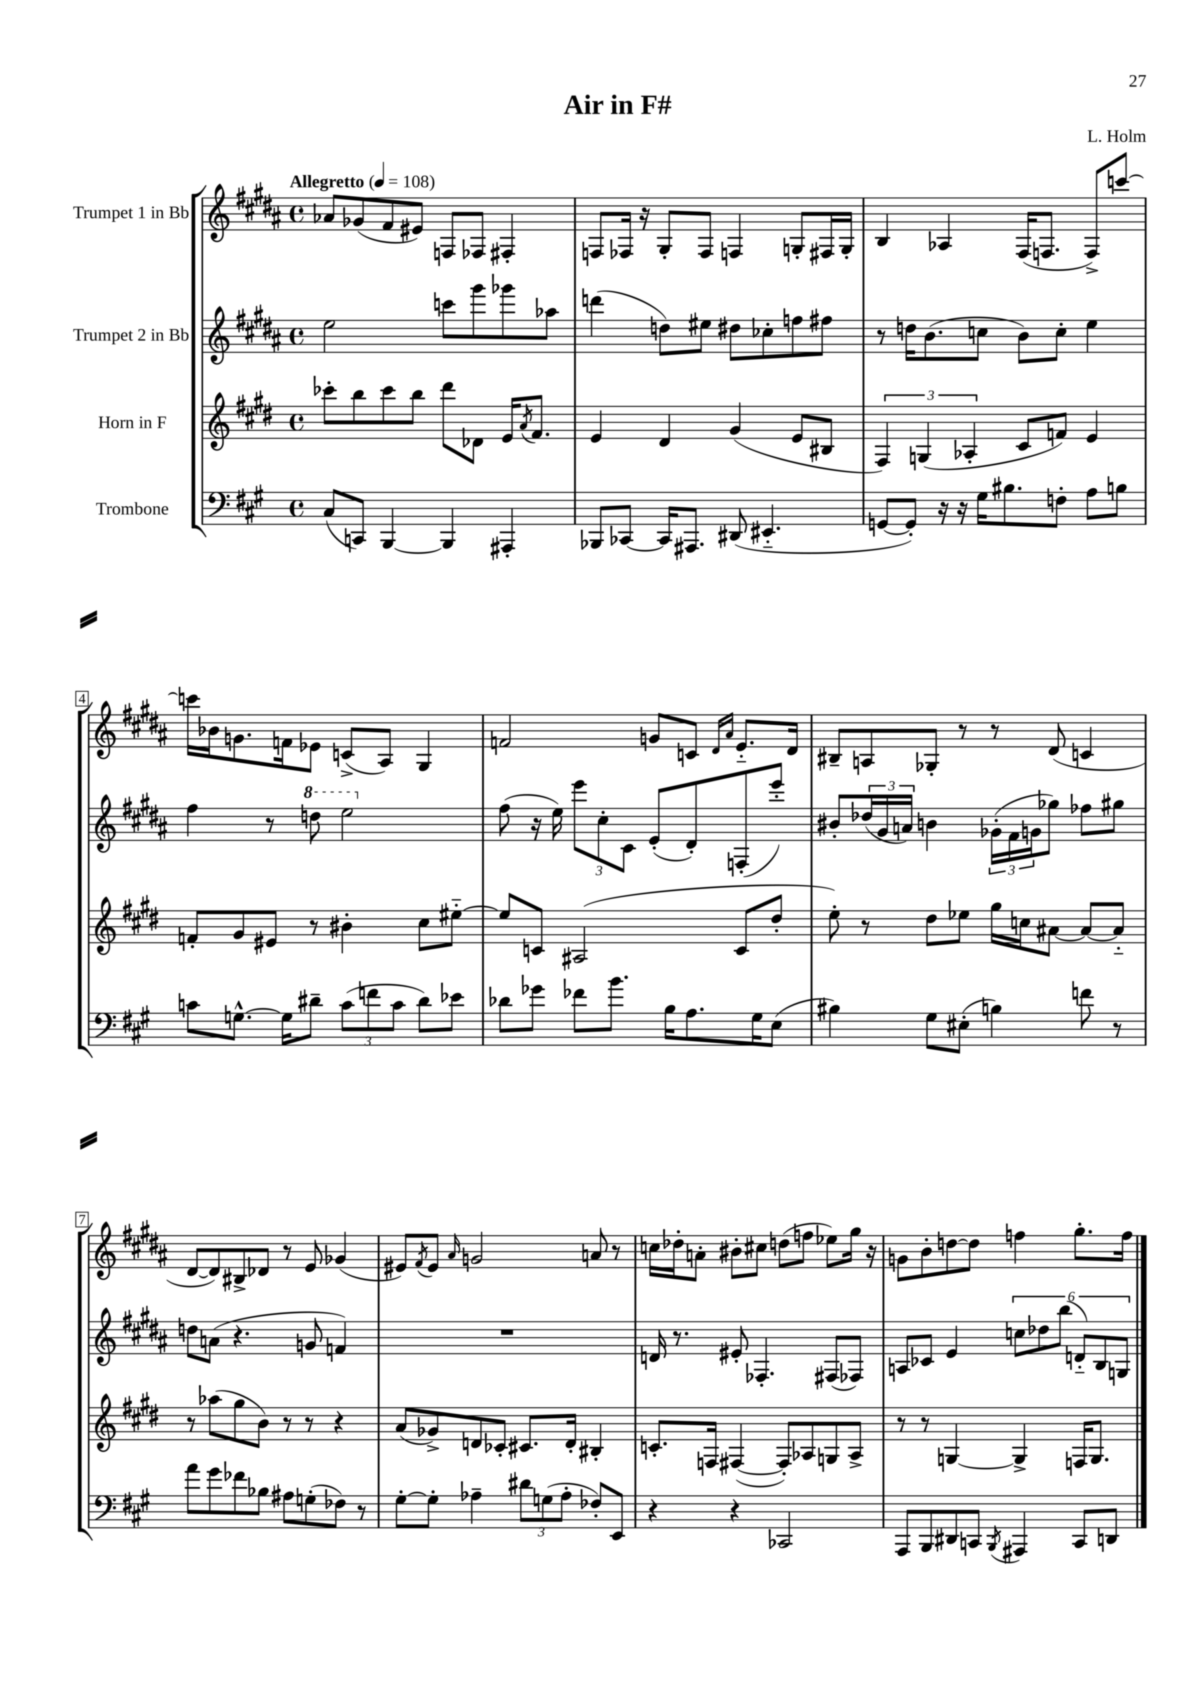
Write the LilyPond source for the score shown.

\header { title = "Air in F#" composer = "L. Holm" }
<<
\new StaffGroup <<
\new Staff = "s0" \with { instrumentName = "Trumpet 1 in Bb" } {
    \clef treble \key b \major \defaultTimeSignature \time 4/4 \tempo "Allegretto" 4 = 108
    aes'8 ges'8( fis'8 eis'8) f8 fes8 fis4-. |
    f8 fes16 r16 gis8-. fes8 f4 g8-. fis16 g16-. |
    b4 aes4 fis16( f8. f8->) c'''8~ |
    c'''16 bes'16 g'8. f'16 ees'8 c'8->( ais8) gis4 |
    f'2 g'8 c'8 \grace { dis'16 ais'16 } e'8.-_ dis'16 |
    bis8-- a8 ges8-. r8 r8 dis'8( c'4 |
    dis'8~ dis'8) bis8-> des'8 r8 e'8 ges'4( |
    eis'8) \acciaccatura { fis'8 } eis'8 \grace { ais'16 } g'2 a'8 r8 |
    c''16 des''16-. a'8-. bis'8-. cis''8 d''8( f''8 ees''8) gis''16 r16 |
    g'8 b'8-. d''8~ d''8 f''4 gis''8.-. f''16 \bar "|." |
}
\new Staff = "s1" \with { instrumentName = "Trumpet 2 in Bb" } {
    \clef treble \key b \major \defaultTimeSignature \time 4/4
    e''2 c'''8 gis'''8 ges'''8 aes''8 |
    d'''4( d''8) eis''8 dis''8 ces''8-. f''8 fis''8 |
    r8 d''16 b'8.( c''8 b'8) c''8-. e''4 |
    fis''4 r8 \ottava #1 d'''8 e'''2 \ottava #0 |
    fis''8( r16 e''16) \tuplet 3/2 { e'''8 cis''8-. cis'8 } e'8-.( dis'8-.) f8-.( e'''8-.) |
    bis'8-. \tuplet 3/2 { des''16( gis'16 a'16) } b'4 \tuplet 3/2 { ges'16-.( fis'16 g'16 } ges''8) fes''8 gis''8 |
    d''8 a'8( r4. g'8 f'4) |
    R1 |
    d'16 r8. eis'8-. fes4.-. fis8( fes8) |
    a8 ces'8 e'4 \tuplet 6/4 { c''8 des''8 b''8( d'8-_) b8 g8 } \bar "|." |
}
\new Staff = "s2" \with { instrumentName = "Horn in F" } {
    \clef treble \key e \major \defaultTimeSignature \time 4/4
    ces'''8-. b''8 ces'''8 b''8 dis'''8 des'8 e'16 \acciaccatura { a'8 } fis'8. |
    e'4 dis'4 gis'4( e'8 bis8 |
    \tuplet 3/2 { fis4) g4( aes4-. } cis'8 f'8) e'4 |
    f'8-. gis'8 eis'8 r8 bis'4-. cis''8 eis''8~-_ |
    eis''8 c'8 ais2( c'8 dis''8-. |
    e''8-.) r8 dis''8 ees''8 gis''16 c''16 ais'8~ ais'8~ ais'8-_ |
    r8 aes''8( gis''8 b'8) r8 r8 r4 |
    a'8( ges'8->) d'8 ces'8-. cis'8. d'16-. bis4-. |
    c'8.-. f16 fis4~( fis8-.) aes8 g8 aes8-> |
    r8 r8 g4~ g4-> f16 g8. \bar "|." |
}
\new Staff = "s3" \with { instrumentName = "Trombone" } {
    \clef bass \key a \major \defaultTimeSignature \time 4/4
    cis8( c,8) b,,4~ b,,4 ais,,4-. |
    bes,,8 ces,8~ ces,16 ais,,8. dis,8( eis,4.-_ |
    g,8~ g,8-.) r16 r16 gis16 bis8. f8-. a8 b8 |
    c'8 g8.~-^ g16 dis'8-- \tuplet 3/2 { c'8( f'8 c'8 } dis'8) ees'8 |
    des'8 ges'8 fes'8 b'8. b16 a8. gis16 e8( |
    bis4) gis8 eis8-.( b4) f'8 r8 |
    a'8 gis'8 fes'8 bes8 ais8 g8-.( fes8) r8 |
    gis8~-. gis8-. aes4-- \tuplet 3/2 { dis'8 g8( aes8-. } fes8-.) e,8 |
    r4 r4 ces,2 |
    a,,8 b,,8 dis,8 c,8 \acciaccatura { b,,8 } ais,,4 c,8 d,8 \bar "|." |
}
>>
>>
\layout { \context { \Score \override BarNumber.stencil = #(make-stencil-boxer 0.1 0.3 ly:text-interface::print) } }
